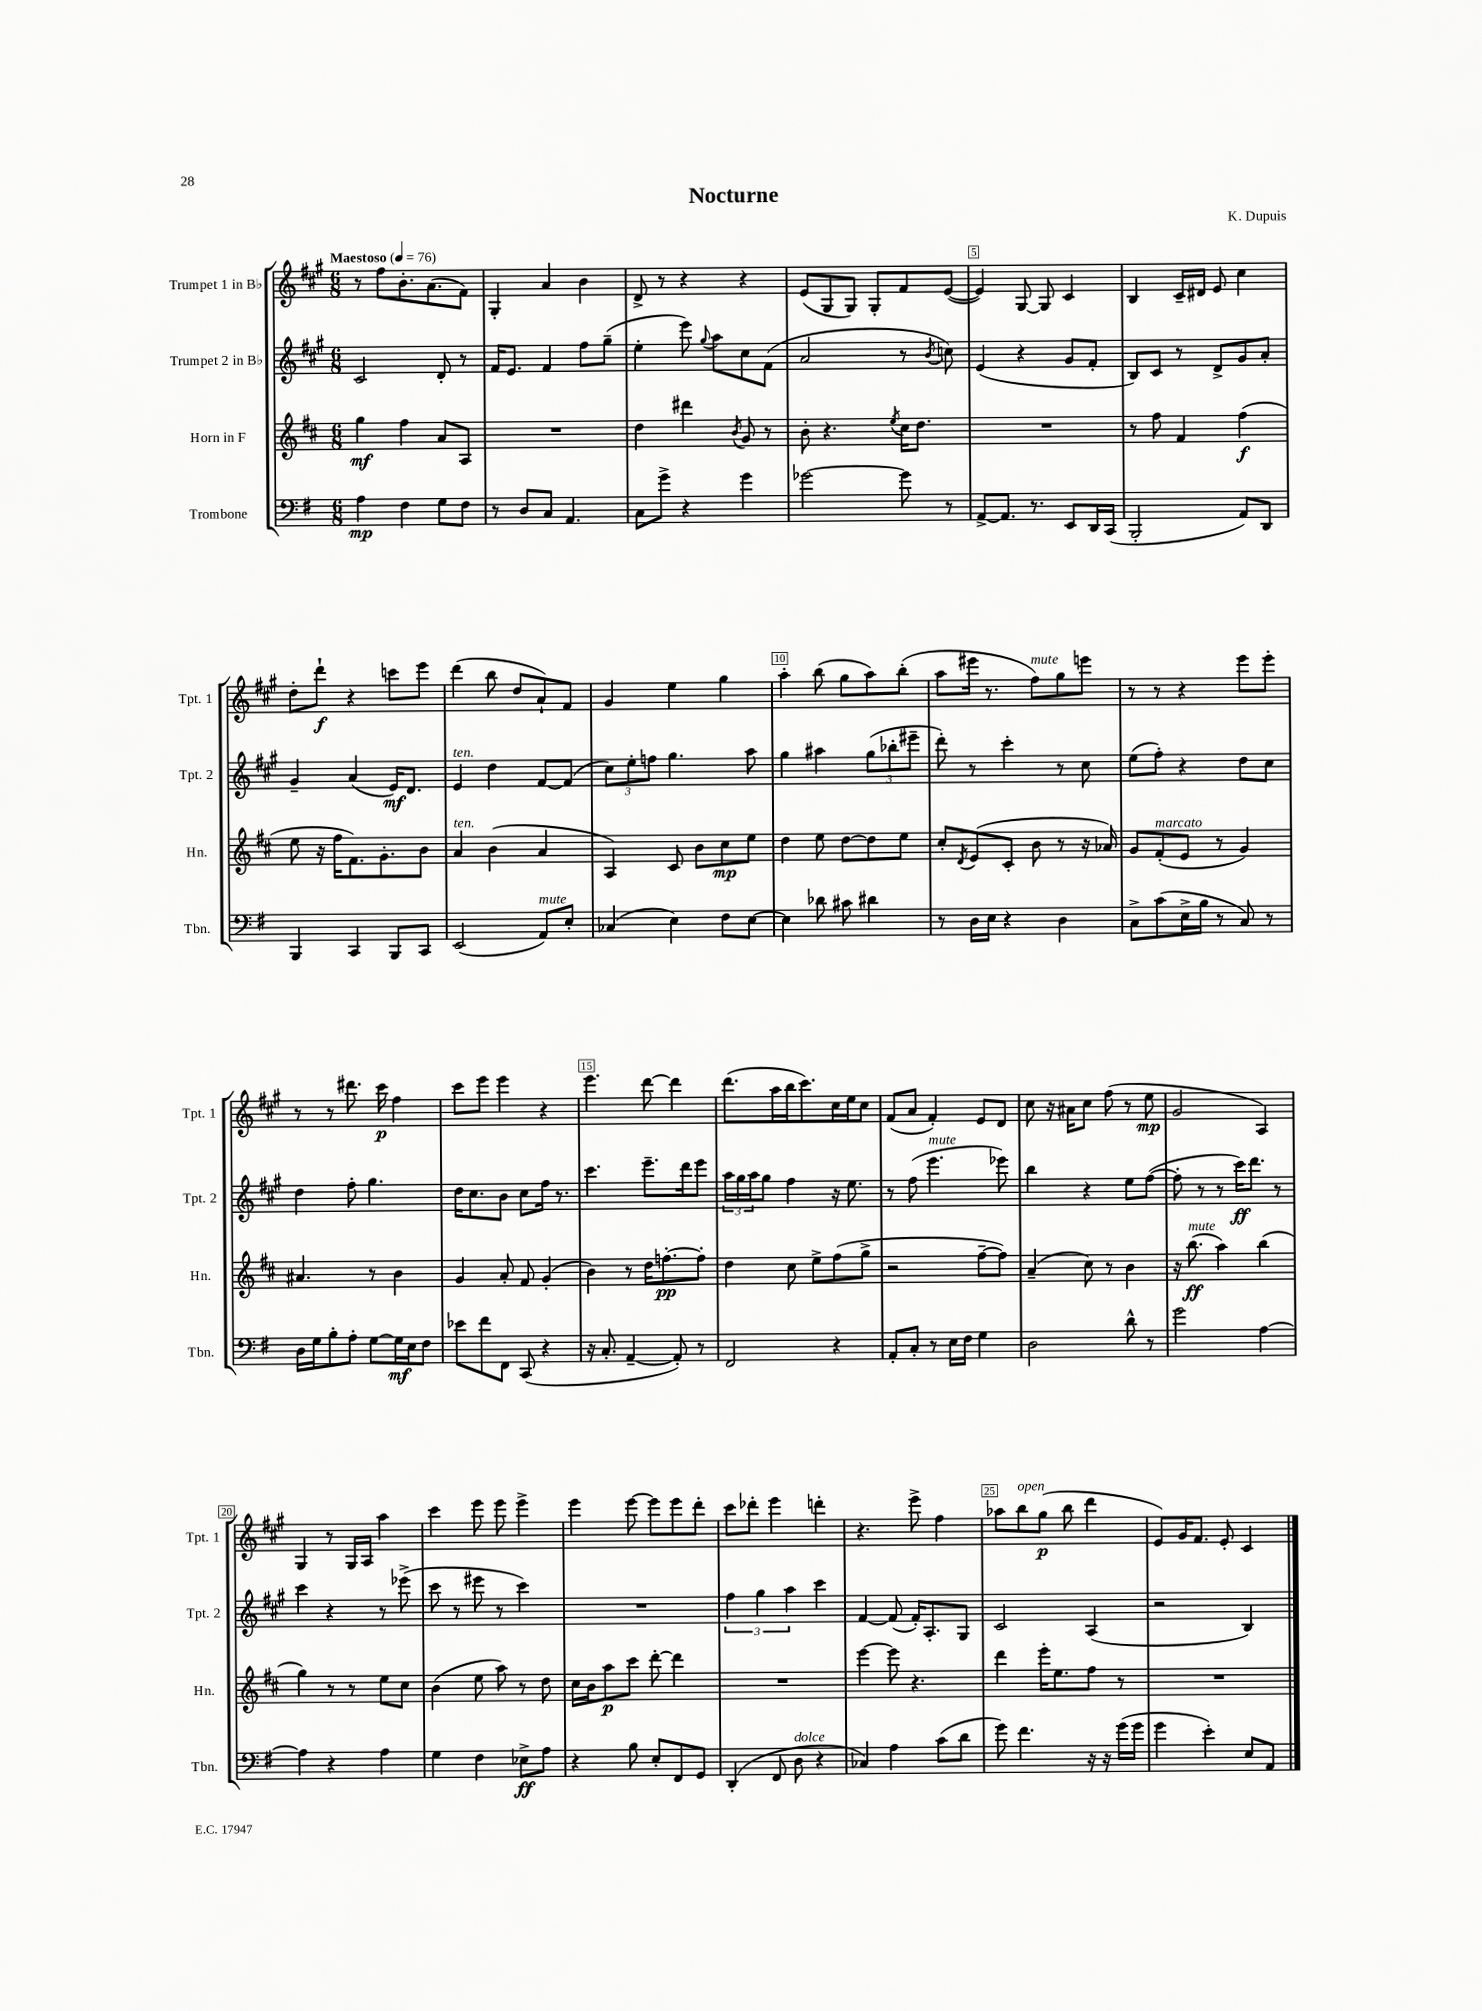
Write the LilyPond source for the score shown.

\header { title = "Nocturne" composer = "K. Dupuis" }
<<
\new StaffGroup <<
\new Staff = "s0" \with { instrumentName = "Trumpet 1 in Bb" shortInstrumentName = "Tpt. 1" } {
    \clef treble \key a \major \numericTimeSignature \time 6/8 \tempo "Maestoso" 4 = 76
    r8 fis''8 b'8.-. a'8.( fis'8) |
    gis4-. a'4 b'4 |
    d'8-> r8 r4 r4 |
    e'8( gis8 gis8) gis8-. fis'8 e'8~( |
    e'4) gis8~ gis8 cis'4 |
    b4 cis'16-- dis'16 e'8 cis''4 |
    d''8-. d'''8-!\f r4 c'''8 e'''8 |
    d'''4( b''8 d''8 a'8-!) fis'8 |
    gis'4 e''4 gis''4 |
    a''4-. b''8( gis''8 a''8) b''8-.( |
    a''8 eis'''16 r8. fis''8^\markup { \italic "mute" }) gis''8 e'''8 |
    r8 r8 r4 e'''8 e'''8-. |
    r8 r8 dis'''8. cis'''16\p fis''4 |
    cis'''8 e'''8 e'''4 r4 |
    e'''4. d'''8~ d'''4 |
    d'''8.( a''16 b''16 cis'''8.) cis''16 e''16 cis''8 |
    fis'8( a'8 fis'4-.) e'8 d'8 |
    cis''8 r16 ais'16 cis''8 fis''8( r8 e''8\mp |
    gis'2 a4) |
    gis4 r8 gis16 a16 a''4 |
    cis'''4 e'''8 e'''8 e'''4-> |
    e'''4 e'''8~ e'''8 e'''8 d'''8-. |
    cis'''8 des'''8-. e'''4 d'''4-. |
    r4. e'''8-> fis''4 |
    aes''8 b''8^\markup { \italic "open" } gis''8\p( b''8 d'''4 |
    e'8) gis'16 fis'8. e'8-. cis'4 \bar "|." |
}
\new Staff = "s1" \with { instrumentName = "Trumpet 2 in Bb" shortInstrumentName = "Tpt. 2" } {
    \clef treble \key a \major \numericTimeSignature \time 6/8
    cis'2 d'8-. r8 |
    fis'16 e'8. fis'4 fis''8 gis''8--( |
    e''4-. e'''8) \appoggiatura { gis''8 } a''8 cis''8 fis'8( |
    a'2 r8 \acciaccatura { b'8 } c''8) |
    e'4( r4 gis'8 fis'8-. |
    b8) cis'8 r8 d'8-> gis'8 a'8-. |
    gis'4-- a'4( e'16\mf) d'8. |
    e'4^\markup { \italic "ten." } d''4 fis'8~ fis'8( |
    \tuplet 3/2 { cis''8) e''8-. f''8 } gis''4. a''8 |
    gis''4 ais''4 \tuplet 3/2 { gis''8( bes''8-. eis'''8-- } |
    d'''8-.) r8 cis'''4-. r8 cis''8 |
    e''8( fis''8-.) r4 d''8 cis''8 |
    d''4 fis''8-. gis''4. |
    d''16 cis''8. b'8 cis''8 fis''16 r8. |
    cis'''4. e'''8.-- d'''16 e'''8 |
    \tuplet 3/2 { a''16 gis''16 a''16 } gis''8 fis''4 r16 e''8. |
    r8 fis''8( e'''4.^\markup { \italic "mute" } ees'''8) |
    b''4 r4 e''8 fis''8~( |
    fis''8-. r8 r8 cis'''16\ff) d'''8. r8 |
    cis'''4 r4 r8 ees'''8->( |
    cis'''8 r8 eis'''8 r8 cis'''4) |
    R2. |
    \tuplet 3/2 { fis''4 gis''4 a''4 } cis'''4 |
    fis'4~ fis'8( fis'16-.) a8.-. gis8 |
    cis'2 a4( |
    r2 b4) \bar "|." |
}
\new Staff = "s2" \with { instrumentName = "Horn in F" shortInstrumentName = "Hn." } {
    \clef treble \key d \major \numericTimeSignature \time 6/8
    g''4\mf fis''4 a'8 a8 |
    R2. |
    d''4 dis'''4 \acciaccatura { b'8 } g'8 r8 |
    b'8-. r4. \acciaccatura { e''8 } cis''16 d''8. |
    R2. |
    r8 fis''8 fis'4 fis''4\f( |
    e''8 r16 fis''16 fis'8.) g'8.-. b'8 |
    a'4^\markup { \italic "ten." } b'4( a'4 |
    a4) cis'8 b'8 cis''8\mp e''8 |
    d''4 e''8 d''8~ d''8 e''8 |
    cis''8-. \acciaccatura { d'8 } e'8( cis'8-. b'8 r8 r16 aes'16) |
    g'8 fis'8-.^\markup { \italic "marcato" }( e'8 r8 g'4) |
    ais'4. r8 b'4 |
    g'4 a'8-. fis'8 g'4-.( |
    b'4) r8 d''16 f''8.~-.\pp f''8-. |
    d''4 cis''8 e''8-> fis''8( g''8-> |
    r2 fis''8~-- fis''8) |
    a'4--( cis''8) r8 b'4 |
    r16 b''8.\ff^\markup { \italic "mute" }( a''4) b''4( |
    g''4) r8 r8 e''8 cis''8 |
    b'4( e''8 a''8) r8 d''8 |
    cis''16 b'16 a''8\p cis'''8 d'''8~-. d'''4 |
    R2. |
    e'''4~ e'''8 r4. |
    d'''4 e'''16-. e''8. fis''8 r8 |
    R2. \bar "|." |
}
\new Staff = "s3" \with { instrumentName = "Trombone" shortInstrumentName = "Tbn." } {
    \clef bass \key g \major \numericTimeSignature \time 6/8
    a4\mp fis4 g8 fis8 |
    r8 d8 c8 a,4. |
    c8 g'8-> r4 g'4 |
    ges'2~ ges'8 r8 |
    a,8~-> a,8. r8. e,8 d,16 c,16( |
    b,,2-. a,8) d,8 |
    b,,4 c,4 b,,8 c,8 |
    e,2( a,8^\markup { \italic "mute" }) e8-. |
    ces4( e4) fis8 e8~ |
    e4 des'8 cis'8 dis'4 |
    r8 d16 e16 r4 d4 |
    c8-> c'8( e16-> b16 r8 c8) r8 |
    d16 g16 b8-. a8-. g8~ g16\mf e16 fis8 |
    ees'8 fis'8 fis,8 c,8( r4 |
    r16 c8.-. a,4~-- a,8-.) r8 |
    fis,2 r4 |
    a,8-. c8-. r8 e16 fis16 g4 |
    d2 d'8-^ r8 |
    g'2 a4~ |
    a4 r4 a4 |
    g4 fis4 ees8->\ff a8 |
    r4 b8 e8-. fis,8 g,8 |
    d,4-.( fis,8 d8^\markup { \italic "dolce" } r4 |
    ces4) a4 c'8( d'8 |
    g'8) fis'4. r16 r16 g'16( g'16 |
    g'4 e'4-.) e8 a,8 \bar "|." |
}
>>
>>
\layout { \context { \Score \override BarNumber.break-visibility = ##(#f #t #t) barNumberVisibility = #(every-nth-bar-number-visible 5) \override BarNumber.stencil = #(make-stencil-boxer 0.1 0.3 ly:text-interface::print) } }
